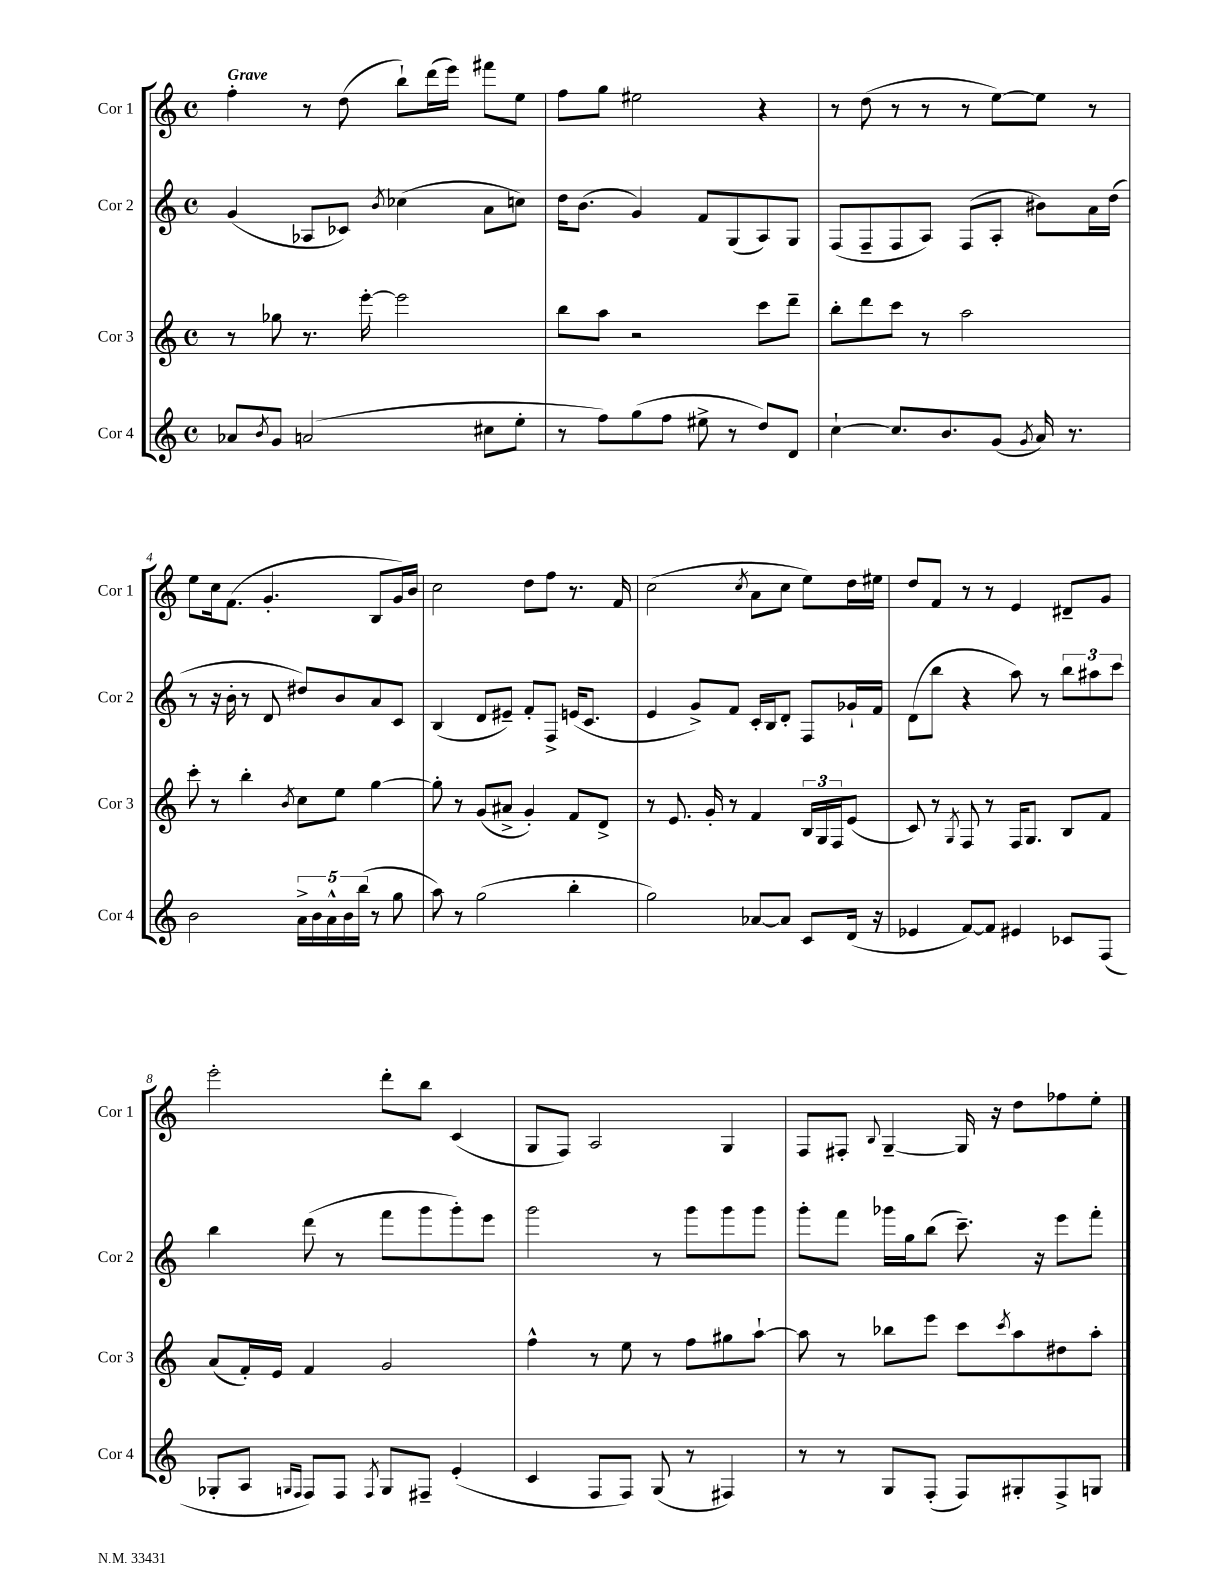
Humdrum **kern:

**kern	**kern	**kern	**kern
*staff4	*staff3	*staff2	*staff1
*clefG2	*clefG2	*clefG2	*clefG2
*k[]	*k[]	*k[]	*k[]
*M4/4	*M4/4	*M4/4	*M4/4
*met(c)	*met(c)	*met(c)	*met(c)
8a-	8r	(4g	4ff'
8qb	.	.	.
8g	8gg-	.	.
(2a	8.r	8A-	8r
.	.	8c-)	(8dd
.	[16eee'	.	.
.	.	8qb	.
.	2eee]	(4cc-	8bb`)
.	.	.	(16ddd
.	.	.	16eee)
8cc#	.	8a	8fff#
8ee'	.	8cc)	8ee
=	=	=	=
8r	8bb	16dd	8ff
.	.	(8.b	.
8ff)	8aa	.	8gg
(8gg	2r	4g)	2ee#
8ff	.	.	.
8ee#^	.	8f	.
8r	.	(8G	.
8dd)	8ccc	8A)	4r
8d	8ddd~	8G	.
=	=	=	=
[4cc`	8bb'	(8F	8r
.	8ddd	8F~	(8dd
8.cc]	8ccc	8F	8r
.	8r	8A)	8r
8.b	.	.	.
.	2aa	(8F	8r
(8g	.	8A'	[8ee)
8qg	.	.	.
16a)	.	8b#)	8ee]
8.r	.	.	.
.	.	16a	8r
.	.	(16dd	.
=	=	=	=
2b	8ccc'	8r	8ee
.	8r	16r	16cc
.	.	16b'	(8.f
.	4bb'	8r	.
.	.	8d	4.g'
.	8qb	.	.
20a^	8cc	8dd#)	.
20b	.	.	.
20a^^	.	.	.
.	8ee	8b	.
20b	.	.	.
(20bb	.	.	.
8r	[4gg	8a	8B
8gg	.	8c	16g)
.	.	.	16b
=	=	=	=
8aa)	8gg']	(4B	2cc
8r	8r	.	.
(2gg	(8g	8d	.
.	8a#^	8e#~)	.
.	4g')	8f'	8dd
.	.	8F^	8ff
4bb'	8f	(16e	8.r
.	.	8.c	.
.	8d^	.	.
.	.	.	16f
=	=	=	=
2gg)	8r	4e	(2cc
.	8.e	.	.
.	.	8g^)	.
.	16g'	.	.
.	8r	8f	.
.	.	.	8qcc
[8a-	4f	16c'	8a
.	.	16B	.
8a-]	.	8d'	8cc
8c	24B	8F	8ee)
.	24G	.	.
.	24F	.	.
(16d	(8e	16g-`	16dd
16r	.	16f	16ee#
=	=	=	=
4e-	8c)	(8d	8dd
.	8r	8bb	8f
.	8qG	.	.
[8f)	8F	4r	8r
8f]	8r	.	8r
4e#	16F	8aa)	4e
.	8.G	.	.
.	.	8r	.
8c-	8B	12bb	8d#~
.	.	12aa#	.
(8F	8f	.	8g
.	.	12ccc	.
=	=	=	=
8G-'	(8a	4bb	2eee'
8A	16f')	.	.
.	16e	.	.
16qqG	.	.	.
16qqF	.	.	.
8F)	4f	(8ddd	.
8F	.	8r	.
8qF	.	.	.
8G	2g	8fff	8ddd'
8F#~	.	8ggg	8bb
(4e'	.	8ggg')	(4c
.	.	8eee	.
=	=	=	=
4c	4ff^^	2ggg	8G
.	.	.	8F)
8F	8r	.	2A
8F)	8ee	.	.
(8G	8r	8r	.
8r	8ff	8ggg	.
4F#)	8gg#	8ggg	4G
.	[8aa`	8ggg	.
=	=	=	=
8r	8aa]	8ggg'	8F
8r	8r	8fff	8F#'
.	.	.	8qqB
8G	8bb-	16ggg-	[4G~
.	.	16gg	.
(8F'	8eee	(8bb	.
8F)	8ccc	8.ccc~)	16G]
.	.	.	16r
.	8qccc	.	.
8G#'	8aa	.	8dd
.	.	16r	.
8F^	8dd#	8eee	8ff-
8G	8aa'	8fff'	8ee'
==	==	==	==
*-	*-	*-	*-
